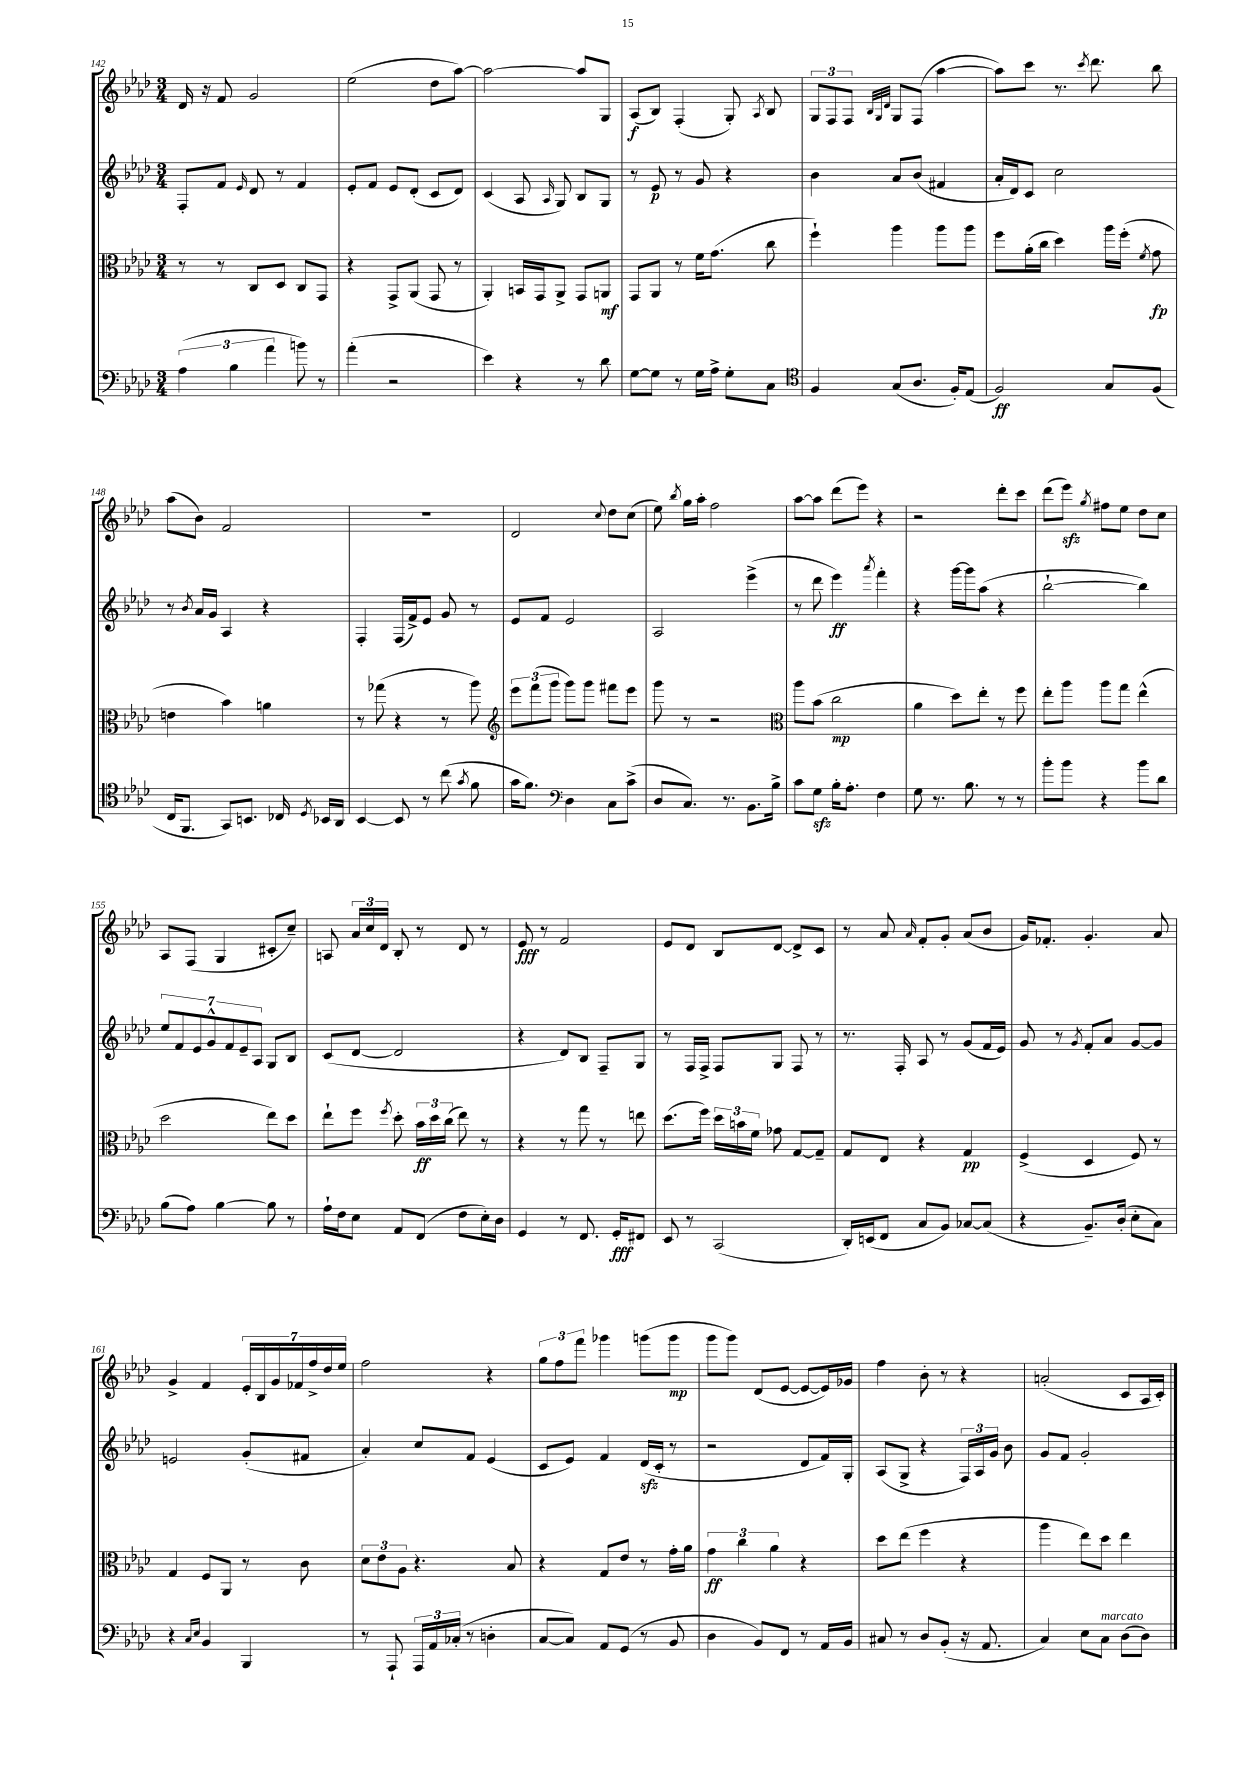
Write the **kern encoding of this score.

**kern	**dynam	**kern	**dynam	**kern	**dynam	**kern	**dynam
*part4	*part4	*part3	*part3	*part2	*part2	*part1	*part1
*staff4	*staff4	*staff3	*staff3	*staff2	*staff2	*staff1	*staff1
*clefF4	*	*clefC3	*	*clefG2	*	*clefG2	*
*k[b-e-a-d-]	*	*k[b-e-a-d-]	*	*k[b-e-a-d-]	*	*k[b-e-a-d-]	*
*M3/4	*	*M3/4	*	*M3/4	*	*M3/4	*
=142	=142	=142	=142	=142	=142	=142	=142
(6A-\	.	8r	.	8F'/L	.	16d-/	.
.	.	.	.	.	.	16r	.
.	.	8r	.	8f/J	.	8f/	.
6B-\	.	.	.	.	.	.	.
.	.	.	.	16qqe-/	.	.	.
.	.	8C/L	.	8d-/	.	2g/	.
6a-\	.	.	.	.	.	.	.
.	.	8D-/J	.	8r	.	.	.
8bn\)	.	8C/L	.	4f/	.	.	.
8r	.	8GG/J	.	.	.	.	.
=143	=143	=143	=143	=143	=143	=143	=143
(4a-'\	.	4r	.	8e-'/L	.	(2ee-\	.
.	.	.	.	8f/J	.	.	.
2r	.	8GG^/L	.	8e-/L	.	.	.
.	.	(8AA-/J	.	(8d-'/J	.	.	.
.	.	8GG/	.	8c/L	.	8dd-\L	.
.	.	8r	.	8d-/J)	.	[8aa-\J)	.
=144	=144	=144	=144	=144	=144	=144	=144
4e-\)	.	4AA-'/)	.	(4c/	.	2aa-\_	.
4r	.	16BBn/LL	.	8A-/	.	.	.
.	.	16GG/J	.	.	.	.	.
.	.	.	.	16qqA-/	.	.	.
.	.	8AA-^/J	.	8G/)	.	.	.
8r	.	8GG/L	.	8B-/L	.	8aa-/L]	.
8d-\	.	8AAn/J	mf	8G/J	.	8G/J	.
=145	=145	=145	=145	=145	=145	=145	=145
[8G\L	.	8GG/L	.	8r	.	(8A-/L	f
8G\J]	.	8AA-/J	.	8e-/	p	8B-/J)	.
8r	.	8r	.	8r	.	(4F'/	.
16G\LL	.	16f\KL	.	8g/	.	.	.
16A-^\JJ	.	(8.g\J	.	.	.	.	.
8G'\L	.	.	.	4r	.	8G'/)	.
.	.	.	.	.	.	8qA-/	.
8C\J	.	8cc\	.	.	.	8B-/	.
=146	=146	=146	=146	=146	=146	=146	=146
*clefC4	*	*	*	*	*	*	*
4F/	.	4ff`\)	.	4b-\	.	12G/L	.
.	.	.	.	.	.	12F/	.
.	.	.	.	.	.	12F/J	.
.	.	.	.	.	.	32qqB-/LLL	.
.	.	.	.	.	.	32qqG/	.
.	.	.	.	.	.	32qqd-/JJJ	.
(8G/L	.	4aa-\	.	8a-/L	.	8G/L	.
8.A-/J	.	.	.	(8b-/J	.	(8F/J	.
.	.	8aa-\L	.	4f#X/	.	[4aa-\	.
16F'/KL)	.	.	.	.	.	.	.
(8E-/J	.	8aa-\J	.	.	.	.	.
=147	=147	=147	=147	=147	=147	=147	=147
2F/)	ff	8ff\L	.	16a-'/LL	.	8aa-\L])	.
.	.	.	.	16d-/J)	.	.	.
.	.	(16a-'\L	.	8c/J	.	8ccc\J	.
.	.	16cc\JJ	.	.	.	.	.
.	.	4dd-\)	.	2cc\	.	8.r	.
.	.	.	.	.	.	8qccc/	.
.	.	.	.	.	.	8.ddd-\	.
8G/L	.	16aa-\LL	.	.	.	.	.
.	.	(16ff'\JJ	.	.	.	.	.
.	.	8qf/	.	.	.	.	.
(8F/J	.	8g\	fp	.	.	8bb-\	.
!!LO:LB:g=z
=148	=148	=148	=148	=148	=148	=148	=148
16C/KL	.	4en\	.	8r	.	(8aa-\L	.
8.FF/J	.	.	.	.	.	.	.
.	.	.	.	8qb-/	.	.	.
.	.	.	.	16a-/LL	.	8b-\J)	.
.	.	.	.	16g/JJ	.	.	.
8GG/L)	.	4b-\)	.	4A-/	.	2f/	.
8.BBn/J	.	.	.	.	.	.	.
.	.	4an\	.	4r	.	.	.
16C-X/	.	.	.	.	.	.	.
8qD-/	.	.	.	.	.	.	.
16BB-X/LL	.	.	.	.	.	.	.
16AA-/JJ	.	.	.	.	.	.	.
=149	=149	=149	=149	=149	=149	=149	=149
[4BB-/	.	8r	.	4F'/	.	2.r	.
.	.	(8gg-X\	.	.	.	.	.
8BB-/]	.	4r	.	(16F/LL	.	.	.
.	.	.	.	16f^/J)	.	.	.
8r	.	.	.	8e-/J	.	.	.
(8cc\	.	8r	.	8g/	.	.	.
8qg/	.	.	.	.	.	.	.
8f\	.	8aa-\)	.	8r	.	.	.
=150	=150	=150	=150	=150	=150	=150	=150
*	*	*clefG2	*	*	*	*	*
16g\KL	.	12eee-\L	.	8e-/L	.	2d-/	.
8.f\J)	.	.	.	.	.	.	.
.	.	(12fff\	.	.	.	.	.
.	.	.	.	8f/J	.	.	.
.	.	12ggg\J	.	.	.	.	.
*clefF4	*	*	*	*	*	*	*
4D-\	.	8ggg\L)	.	2e-/	.	.	.
.	.	8ggg\J	.	.	.	.	.
.	.	.	.	.	.	8qqcc/	.
8C\L	.	8fff#X\L	.	.	.	8dd-\L	.
(8c^\J	.	8eee-\J	.	.	.	(8cc\J	.
=151	=151	=151	=151	=151	=151	=151	=151
8D-/L	.	8ggg\	.	2A-/	.	8ee-\)	.
.	.	.	.	.	.	8qbb-/	.
8.C/J)	.	8r	.	.	.	16gg\LL	.
.	.	.	.	.	.	16aa-'\JJ	.
.	.	2r	.	.	.	2ff\	.
8.r	.	.	.	.	.	.	.
8.BB-\L	.	.	.	(4eee-^\	.	.	.
16B-^\Jk	.	.	.	.	.	.	.
=152	=152	=152	=152	=152	=152	=152	=152
*	*	*clefC3	*	*	*	*	*
8c\L	.	8aa-\L	.	8r	.	[8aa-\L	.
8Gzz\J	.	(8b-\J	.	8ddd-\	.	8aa-\J]	.
16B-'\KL	.	2cc\	mp	4eee-\)	ff	(8ddd-\L	.
8.A-'\J	.	.	.	.	.	.	.
.	.	.	.	.	.	8eee-\J)	.
.	.	.	.	8qaaa-/	.	.	.
4F\	.	.	.	4fff'\	.	4r	.
=153	=153	=153	=153	=153	=153	=153	=153
8G\	.	4a-\	.	4r	.	2r	.
8.r	.	.	.	.	.	.	.
.	.	8dd-\L)	.	[16ggg\LL	.	.	.
8.B-\	.	.	.	16ggg\J]	.	.	.
.	.	8ee-'\J	.	(8aa-\J	.	.	.
8r	.	8r	.	4r	.	8ddd-'\L	.
8r	.	8ff\	.	.	.	8ccc\J	.
=154	=154	=154	=154	=154	=154	=154	=154
8b-'\L	.	8ee-'\L	.	[2bb-`\	.	(8ddd-\L	.
8b-\J	.	8aa-\J	.	.	.	8eee-zz\J)	.
.	.	.	.	.	.	8qgg/	.
4r	.	8aa-\L	.	.	.	8ff#X\L	.
.	.	8gg\J	.	.	.	8ee-\J	.
8b-\L	.	(4ee-^^\	.	4bb-\])	.	8dd-\L	.
8d-\J	.	.	.	.	.	8cc\J	.
!!LO:LB:g=z
=155	=155	=155	=155	=155	=155	=155	=155
(8B-\L	.	2dd-\	.	14ee-/L	.	8A-/L	.
.	.	.	.	14f/	.	.	.
8A-\J)	.	.	.	.	.	(8F/J	.
.	.	.	.	14e-/	.	.	.
.	.	.	.	14g^^/	.	.	.
[4B-\	.	.	.	.	.	4G/	.
.	.	.	.	14f/	.	.	.
.	.	.	.	14e-~/	.	.	.
.	.	.	.	14A-/J	.	.	.
8B-\]	.	8ee-\L)	.	8G/L	.	8c#X'/L	.
8r	.	8dd-\J	.	8B-/J	.	8cc~/J)	.
=156	=156	=156	=156	=156	=156	=156	=156
16A-`\LL	.	8ee-`\L	.	(8c/L	.	8An/	.
16F\J	.	.	.	.	.	.	.
8E-\J	.	8ff\J	.	[8d-/J	.	24a-/LL	.
.	.	.	.	.	.	24cc/	.
.	.	.	.	.	.	24d-/JJ	.
.	.	8qff/	.	.	.	.	.
8AA-/L	.	8dd-'\	.	2d-/]	.	8B-'/	.
(8FF/J	.	24b-\LL	ff	.	.	8r	.
.	.	24dd-\	.	.	.	.	.
.	.	(24cc\JJ	.	.	.	.	.
8F\L	.	8ee-\)	.	.	.	8d-/	.
16E-'\L)	.	8r	.	.	.	8r	.
16D-\JJ	.	.	.	.	.	.	.
=157	=157	=157	=157	=157	=157	=157	=157
4GG/	.	4r	.	4r	.	8e-/	fff
.	.	.	.	.	.	8r	.
8r	.	8r	.	8d-/L)	.	2f/	.
8.FF/	.	8gg\	.	8B-/J	.	.	.
.	.	8r	.	8F~/L	.	.	.
16GG'/KL	fff	.	.	.	.	.	.
8FF#X/J	.	8een\	.	8G/J	.	.	.
=158	=158	=158	=158	=158	=158	=158	=158
8EE-/	.	(8.dd-\L	.	8r	.	8e-/L	.
8r	.	.	.	16F/LL	.	8d-/J	.
.	.	16ff\Jk)	.	16F^/JJ	.	.	.
(2CC/	.	24dd-\LL	.	8F/L	.	8B-/L	.
.	.	24bn\	.	.	.	.	.
.	.	24f\JJ	.	.	.	.	.
.	.	8g-X\	.	8G/J	.	[8d-/J	.
.	.	[8G/L	.	8F/	.	8d-^/L]	.
.	.	8G~/J]	.	8r	.	8c/J	.
=159	=159	=159	=159	=159	=159	=159	=159
16DD-'/LL)	.	8G/L	.	8.r	.	8r	.
(16EEn/J	.	.	.	.	.	.	.
8FF/J	.	8E-/J	.	.	.	8a-/	.
.	.	.	.	16F'/	.	.	.
.	.	.	.	.	.	16qqa-/	.
8C/L	.	4r	.	8A-/	.	8f'/L	.
8BB-/J)	.	.	.	8r	.	8g'/J	.
[8C-X/L	.	4G/	pp	(8g/L	.	(8a-/L	.
(8C-/J]	.	.	.	16f/L	.	8b-/J	.
.	.	.	.	16e-/JJ)	.	.	.
=160	=160	=160	=160	=160	=160	=160	=160
4r	.	(4F^/	.	8g/	.	16g/KL)	.
.	.	.	.	.	.	8.f-X'/J	.
.	.	.	.	8r	.	.	.
.	.	.	.	8qg/	.	.	.
8.BB-~/L)	.	4D-/	.	8f'/L	.	4.g'/	.
.	.	.	.	8a-/J	.	.	.
(16D-'/Jk	.	.	.	.	.	.	.
8E-'\L	.	8F/)	.	[8g/L	.	.	.
8C\J)	.	8r	.	8g/J]	.	8a-/	.
!!LO:LB:g=z
=161	=161	=161	=161	=161	=161	=161	=161
4r	.	4G/	.	2en/	.	4g^/	.
16qqC/LL	.	.	.	.	.	.	.
16qqE-/JJ	.	.	.	.	.	.	.
4BB-/	.	8F/L	.	.	.	4f/	.
.	.	8AA-/J	.	.	.	.	.
4BBB-/	.	8r	.	(8g'/L	.	28e-'/LL	.
.	.	.	.	.	.	28B-/	.
.	.	.	.	.	.	28g/	.
.	.	.	.	.	.	28f-X/	.
.	.	8c\	.	8f#X/J	.	.	.
.	.	.	.	.	.	28ff^/	.
.	.	.	.	.	.	28dd-/	.
.	.	.	.	.	.	28ee-/JJ	.
=162	=162	=162	=162	=162	=162	=162	=162
8r	.	12d-\L	.	4a-'/)	.	2ff\	.
.	.	12e-\	.	.	.	.	.
8AAA-`/	.	.	.	.	.	.	.
.	.	12A-\J	.	.	.	.	.
24AAA-/LL	.	4.r	.	8cc/L	.	.	.
24AA-/	.	.	.	.	.	.	.
(24C-X'/JJ	.	.	.	.	.	.	.
8r	.	.	.	8f/J	.	.	.
4Dn'\	.	.	.	(4e-/	.	4r	.
.	.	8B-/	.	.	.	.	.
=163	=163	=163	=163	=163	=163	=163	=163
[8C/L	.	4r	.	8c/L	.	12gg\L	.
.	.	.	.	.	.	12ff\	.
8C/J])	.	.	.	8e-/J)	.	.	.
.	.	.	.	.	.	12fff\J	.
8AA-/L	.	8G/L	.	4f/	.	4ggg-X\	.
(8GG/J	.	8e-/J	.	.	.	.	.
8r	.	8r	.	(16d-zz/LL	.	(8gggn\L	.
.	.	.	.	16c'/JJ	.	.	.
8BB-/	.	16g'\LL	.	8r	.	8ggg\J	mp
.	.	16a-\JJ	.	.	.	.	.
=164	=164	=164	=164	=164	=164	=164	=164
4D-\	.	6g\	ff	2r	.	8ggg\L	.
.	.	.	.	.	.	8ggg\J)	.
.	.	6cc\	.	.	.	.	.
8BB-/L)	.	.	.	.	.	(8d-/L	.
.	.	6a-\	.	.	.	.	.
8FF/J	.	.	.	.	.	[8e-/J	.
8r	.	4r	.	8d-/L	.	8e-/L_	.
16AA-/LL	.	.	.	16f/L)	.	16e-/L])	.
16BB-/JJ	.	.	.	16G'/JJ	.	16g-X/JJ	.
=165	=165	=165	=165	=165	=165	=165	=165
8C#X/	.	8dd-\L	.	(8A-/L	.	4ff\	.
8r	.	(8ee-\J	.	8G^/J	.	.	.
8D-/L	.	4ff\	.	4r	.	8b-'\	.
(8BB-'/J	.	.	.	.	.	8r	.
16r	.	4r	.	24F/LL)	.	4r	.
.	.	.	.	24A-/	.	.	.
8.AA-/	.	.	.	.	.	.	.
.	.	.	.	24g/JJ	.	.	.
.	.	.	.	8b-\	.	.	.
=166	=166	=166	=166	=166	=166	=166	=166
4C/)	.	4aa-\	.	8g/L	.	(2an'/	.
.	.	.	.	8f/J	.	.	.
8E-\L	.	8ee-\L)	.	2g'/	.	.	.
!LO:TX:a:i:t=marcato	!	!	!	!	!	!	!
8C\J	.	8dd-\J	.	.	.	.	.
(8D-\L	.	4ee-\	.	.	.	8c/L	.
8D-\J)	.	.	.	.	.	16A-/L	.
.	.	.	.	.	.	16c'/JJ)	.
==	==	==	==	==	==	==	==
*-	*-	*-	*-	*-	*-	*-	*-
